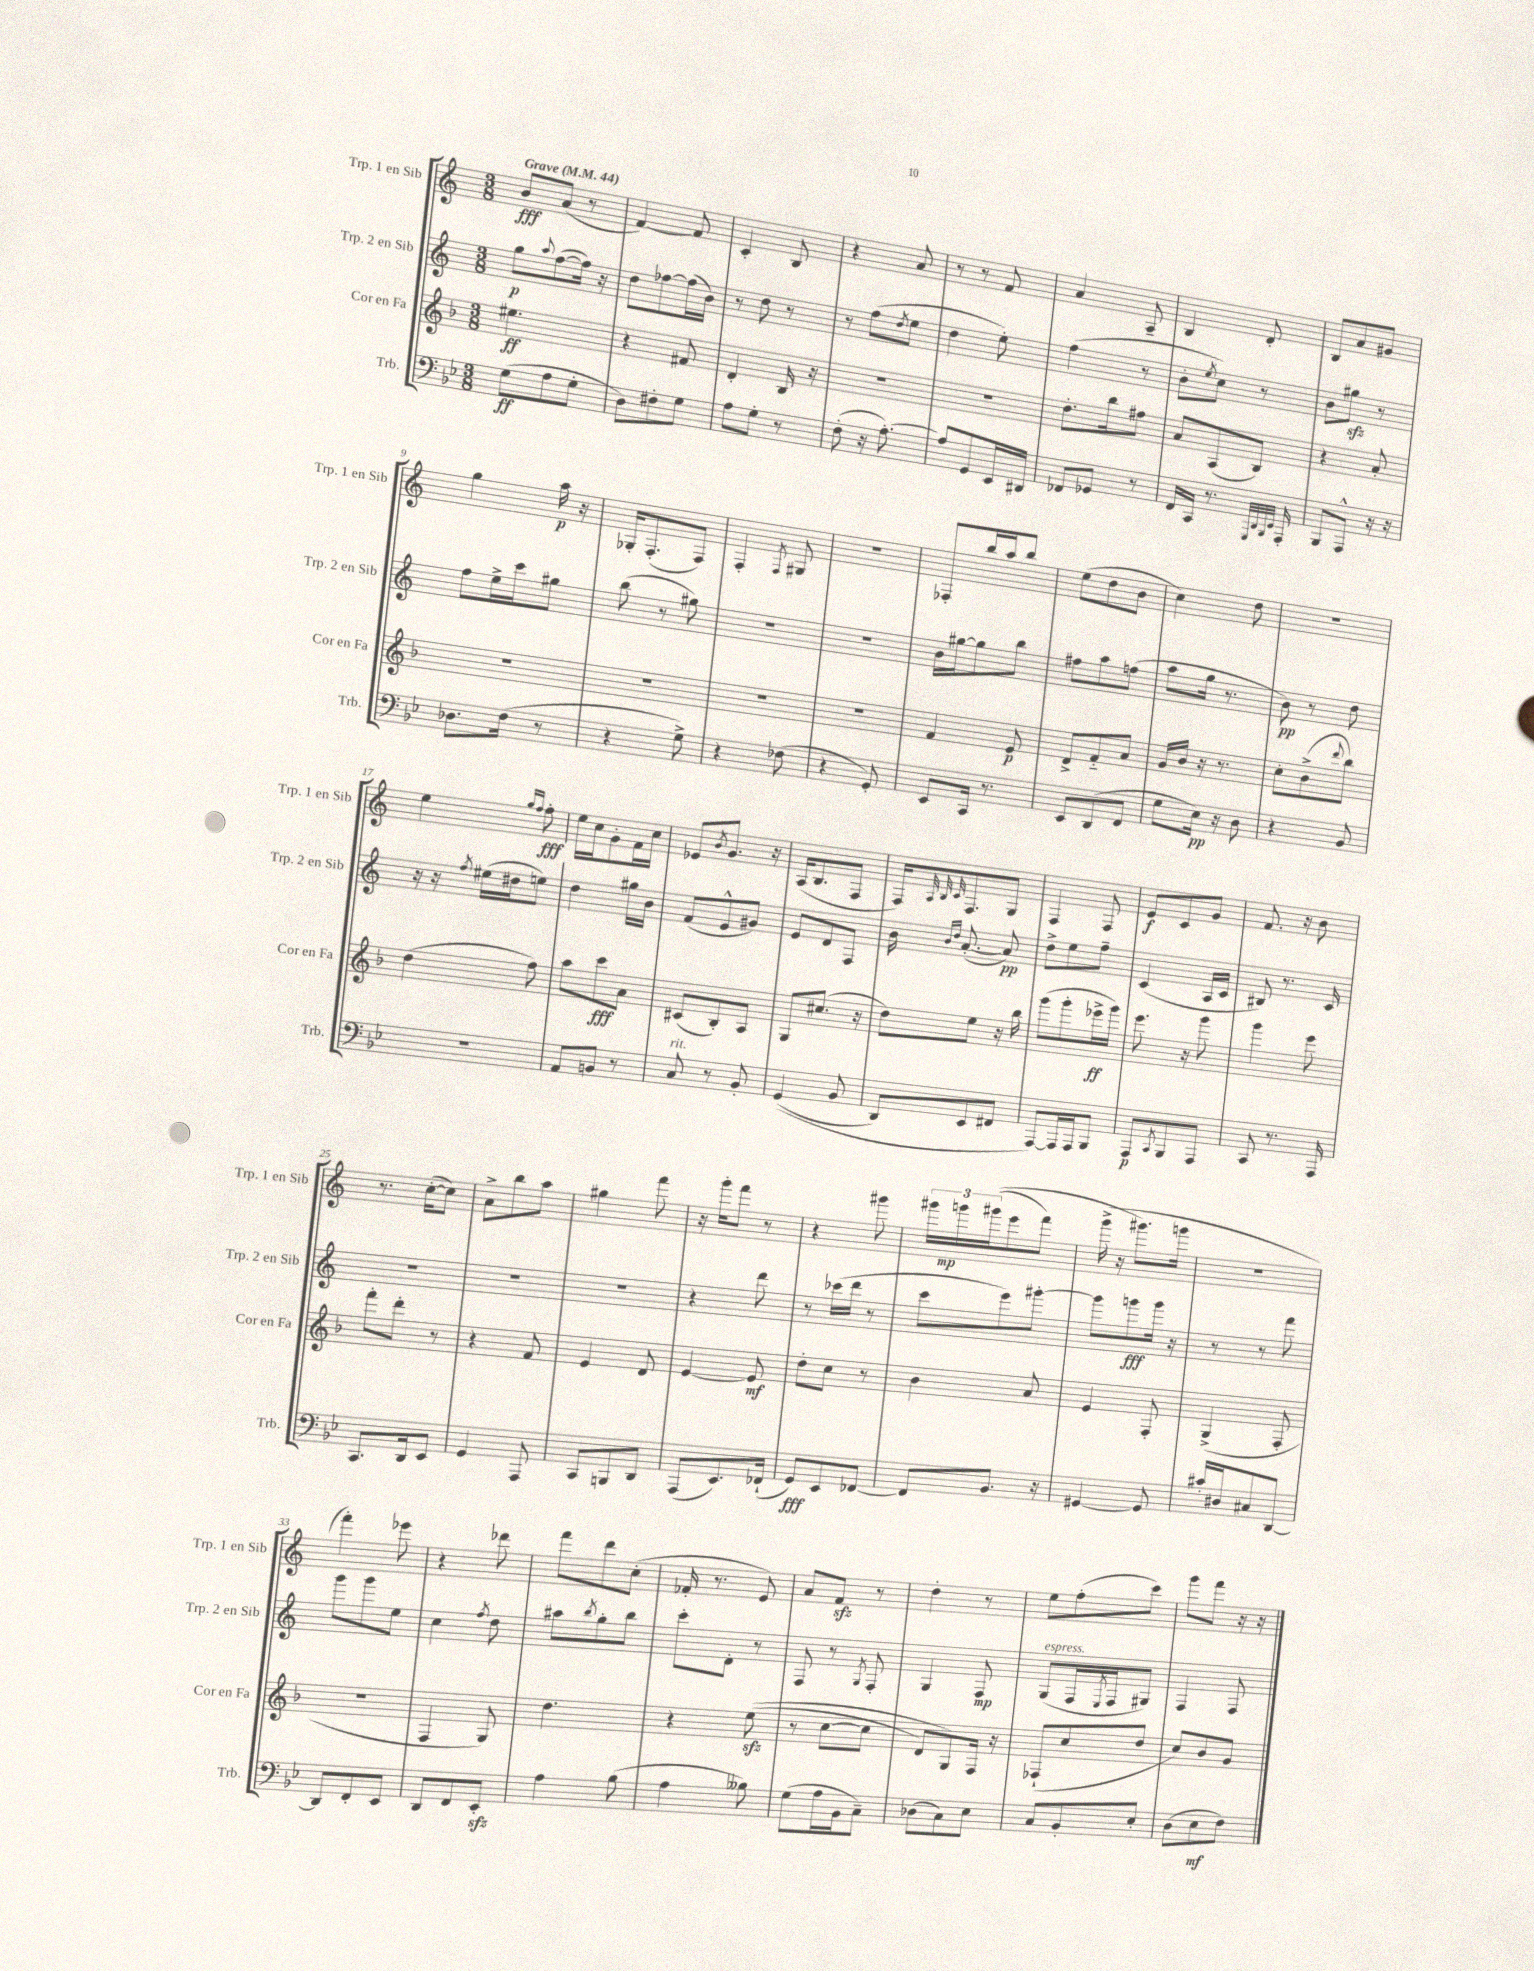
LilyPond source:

<<
\new StaffGroup <<
\new Staff = "s0" \with { instrumentName = "Trp. 1 en Sib" shortInstrumentName = "Trp. 1 en Sib" } {
    \clef treble \key c \major \numericTimeSignature \time 3/8 \tempo "Grave" 4 = 44
    b'8\fff a'8( r8 |
    f'4~) f'8 |
    c'4-. b8 |
    r4 a'8 |
    r8 r8 f'8 |
    a'4 a8-- |
    b4 d'8-. |
    b8 a'8 gis'8 |
    g''4 a''16\p r16 |
    ges16-. f8.-.( f8) |
    f4-. \acciaccatura { f8 } gis8 |
    R4. |
    fes8-. b''16 a''16 b''8 |
    e''8( d''8 b'8 |
    c''4) d''8 |
    R4. |
    e''4 \grace { g''16 f''16 } f''8-.\fff |
    e''16 c''16 g'8-. f'16 c''16 |
    ees'8 \acciaccatura { b'8 } g'8. r16 |
    a16( b8. f8 |
    f16) \grace { a32 b32 c'32 } f8. g8 |
    f4 f8 |
    e'8\f c'8 g'8 |
    f'8. r16 b'8 |
    r8. c''16~-.( c''8) |
    a'8-> b''8 a''8 |
    gis''4 f'''8 |
    r16 g'''16-. f'''8 r8 |
    r4 gis'''8 |
    \tuplet 3/2 { gis'''16 g'''16\mp gis'''16(\( } e'''8 f'''8) |
    g'''16->( r16 gis'''8.\) g'''16 |
    R4. |
    f'''4-.) ees'''8 |
    r4 des'''8 |
    f'''8 d'''8 c''8-.( |
    fes'16-. r8. e'8) |
    a'8 f'8\sfz r8 |
    d''4-. r8 |
    e''8 f''8-.( c'''8) |
    g'''8 f'''8 r16 r16 \bar "|." |
}
\new Staff = "s1" \with { instrumentName = "Trp. 2 en Sib" shortInstrumentName = "Trp. 2 en Sib" } {
    \clef treble \key c \major \numericTimeSignature \time 3/8
    g''8\p \appoggiatura { a''8 } f''8~( f''16) r16 |
    d''8 fes''8~ fes''16( b'16) |
    r8 d''8 r8 |
    r8 f''8( \acciaccatura { d''8 } e''8 |
    d''4 e''8-.) |
    f''4( r8 |
    b'8-. \acciaccatura { e''8 } c''8) r8 |
    b'8 gis''8\sfz r8 |
    f''8 e''16-> c'''16 gis''8 |
    b''8( r8 gis''8) |
    R4. |
    R4. |
    b'16 gis''16~ gis''8 b''8 |
    fis''8 a''8 f''8( |
    a''8 g''16 r8. |
    b'8\pp) r8 d''8 |
    r16 r16 \acciaccatura { f''8 } eis''16( dis''16 e''8) |
    d''4 gis''16 b'16 |
    f'8( e'8-^ gis'8) |
    e'8 d'8 f8 |
    b'16 \grace { b'16 d''16 } a'8.~-.( a'8\pp) |
    d''8-> e''8 f''8-- |
    c'4( a16 c'16 |
    bis8) r8. c'16 |
    R4. |
    R4. |
    R4. |
    r4 d'''8 |
    r8 ces'''16( d'''16 r8 |
    c'''8 e'''8) gis'''8~-. |
    gis'''8 g'''8\fff g'''16 r16 |
    r8 r8 f'''8 |
    g'''8 g'''8 e''8 |
    c''4 \acciaccatura { f''8 } d''8 |
    ais''8 \acciaccatura { b''8 } g''8-. b''8 |
    c'''8-. d'8-. r8 |
    f8 r8 \acciaccatura { g8 } f8-. |
    g4 f8\mp |
    g8^\markup { \italic "espress." }( f16 \acciaccatura { e8 } f16 gis8) |
    f4 f8 \bar "|." |
}
\new Staff = "s2" \with { instrumentName = "Cor en Fa" shortInstrumentName = "Cor en Fa" } {
    \clef treble \key f \major \numericTimeSignature \time 3/8
    eis''4.\ff |
    r4 fis'8 |
    d'4-. bes16 r16 |
    R4. |
    R4. |
    d''8.-. bes''16 fis''8 |
    a'8 a8( bes8) |
    r4 a'8-. |
    R4. |
    R4. |
    R4. |
    R4. |
    f'4 e'8\p |
    d'8-> f'8-_ a'8 |
    g'16 bes'16 r16 r8. |
    c''8-. bes'8->( \appoggiatura { d'''8 } bes''8) |
    d''4( f''8) |
    a''8 c'''8\fff a'8 |
    cis'8( bes8-.) a8 |
    g8 cis''8.( r16 |
    d''8) e''8 r16 bes''16 |
    g'''8( g'''8-. ees'''16->\ff g'''16) |
    e'''8. r16 g'''8 |
    g'''4 e'''8 |
    f'''8-. d'''8-. r8 |
    r4 f'8 |
    e'4 d'8 |
    e'4~ e'8\mf |
    d''8-. c''8 r8 |
    bes'4 a'8 |
    e'4 f8-. |
    g4->( f8-. |
    R4. |
    f4 g8) |
    d''4. |
    r4 e''8\sfz(\( |
    r8 c''8~ c''8 |
    d'8) g8\) f16 r16 |
    fes8-!( c''8 d''8 |
    c''8) bes'8 g'8 \bar "|." |
}
\new Staff = "s3" \with { instrumentName = "Trb." shortInstrumentName = "Trb." } {
    \clef bass \key bes \major \numericTimeSignature \time 3/8
    g8\ff( a8 g8-. |
    d8) fis8-. g8 |
    a8 g8-. r8 |
    f8-.( r16 a8.~-.) |
    a8 g,8 ees,16 dis,16 |
    fes,8 ges,8 r8 |
    f,16 c,16 r8. \grace { g,,32 d,32 bes,,32 ees,32 } a,,16-. |
    bes,,8 a,,8-^ r16 r16 |
    des8. f16( r8 |
    r4 g8->) |
    r4 fes8( |
    r4 g,8-.) |
    ees,8 c,16 r8. |
    ees,8 d,8( f,8 |
    g8 ees16\pp) r16 d8 |
    r4 bes,8 |
    R4. |
    a,8 b,8 r8 |
    c8^\markup { \italic "rit." } r8 bes,8-. |
    g,4(\( bes,8 |
    d,8) ees,8 fis,8 |
    a,,8~\) a,,16 a,,16 bes,,8 |
    a,,8\p \acciaccatura { c,8 } bes,,8 a,,8 |
    c,8 r8. a,,16 |
    c,8. d,16 ees,8 |
    g,4 a,,8 |
    c,8 b,,8 d,8 |
    a,,8( ees,8.) fes,16-!( |
    g,8\fff) ees,8 fes,8~ |
    fes,8 bes,8. r16 |
    gis,4~ gis,8 |
    cis'16-. dis16 cis8 d,8~ |
    d,8 f,8-. ees,8 |
    d,8 f,8 ees,8-.\sfz |
    a4 bes8( |
    a4 beses8) |
    g8( a16 bes,16 c8--) |
    des8( c8) ees8 |
    c8 bes,8-. ees8-. |
    d8( ees8\mf f8) \bar "|." |
}
>>
>>
